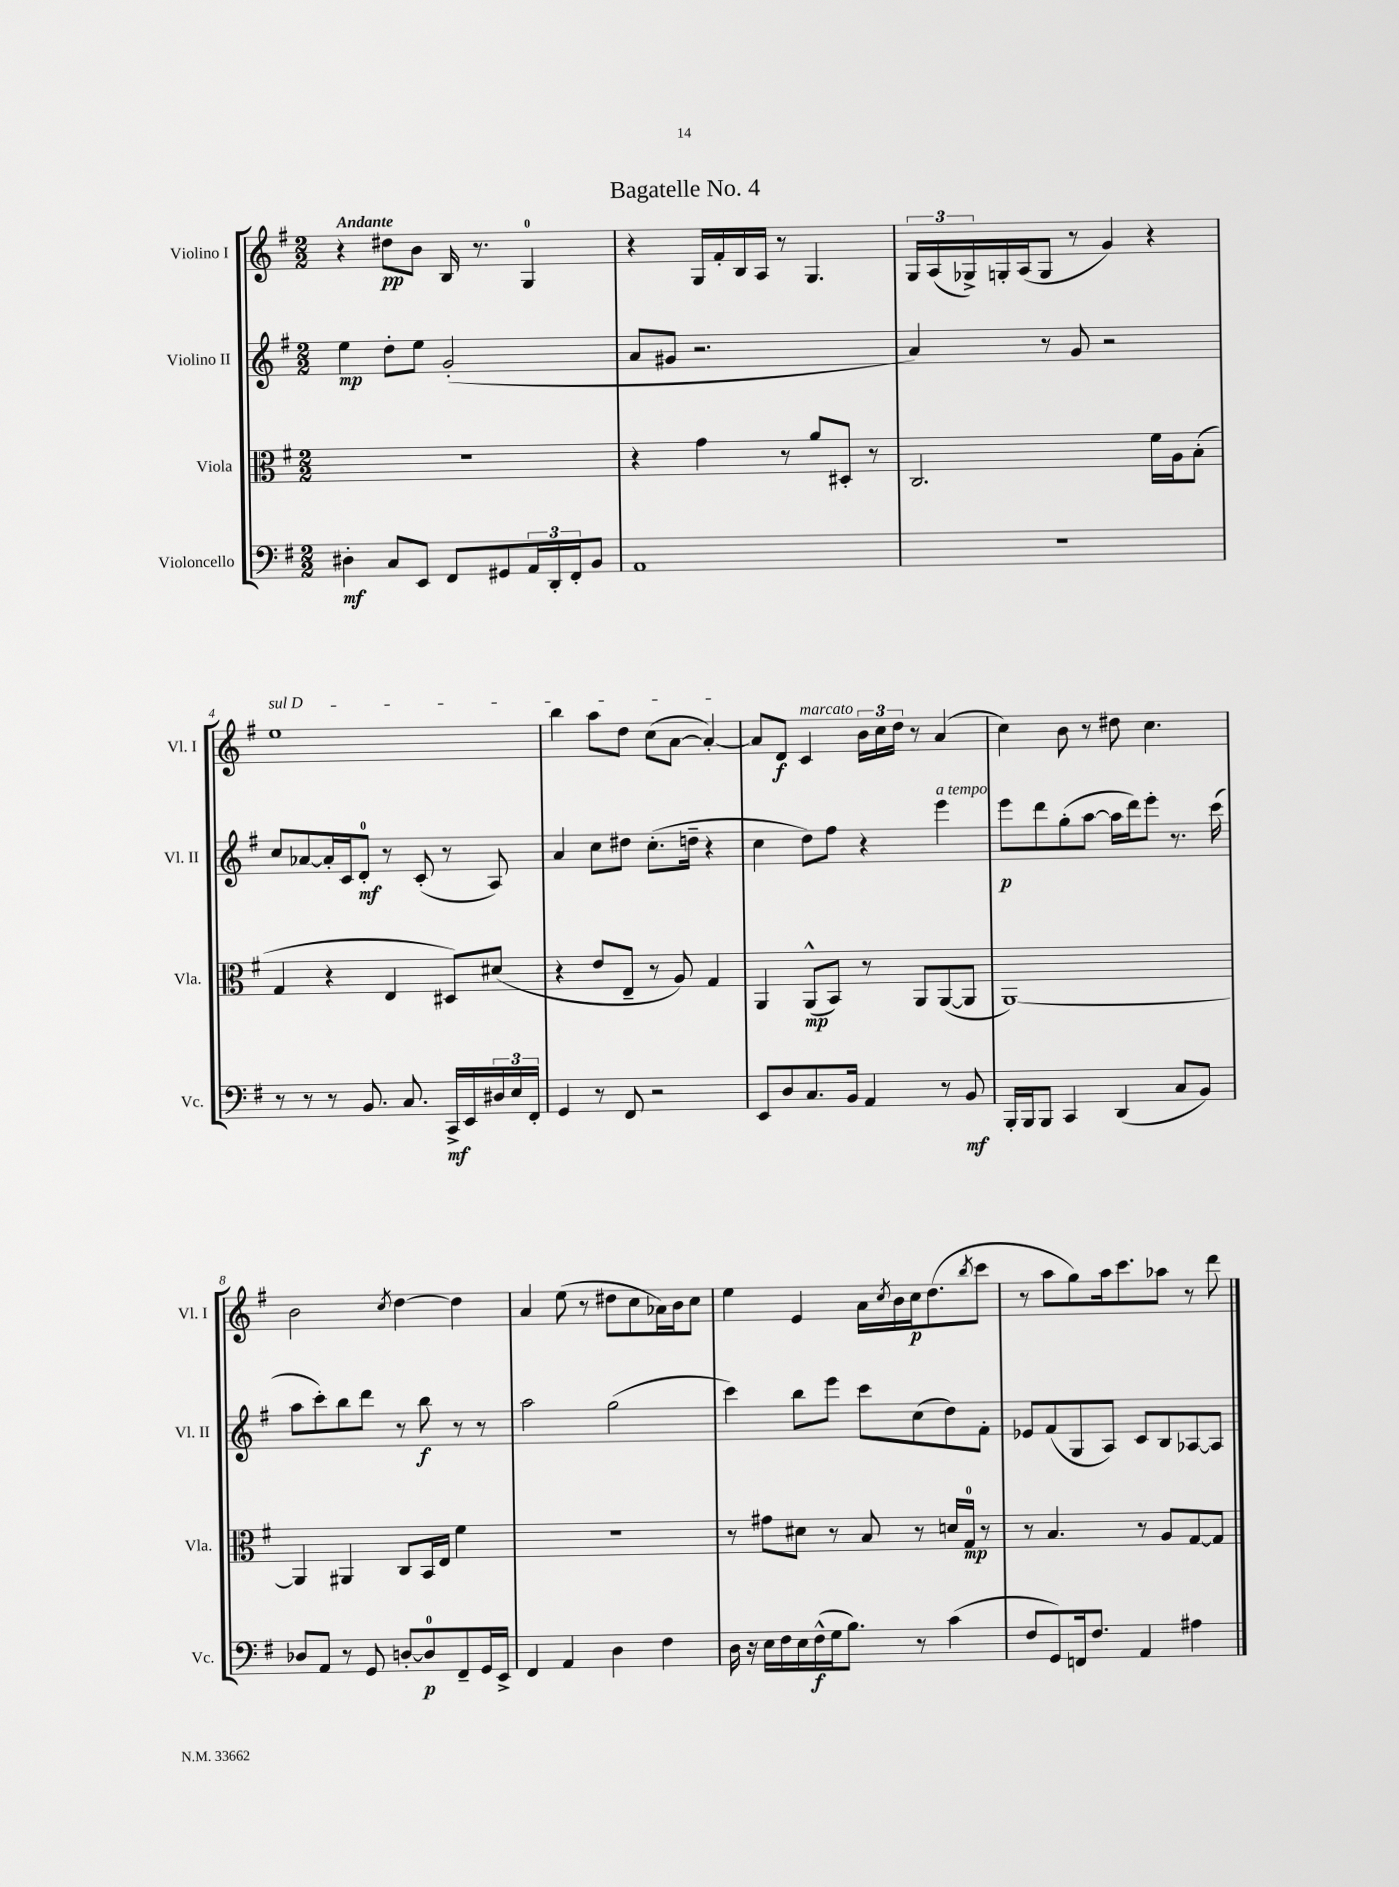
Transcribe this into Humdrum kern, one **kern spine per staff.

**kern	**dynam	**kern	**dynam	**kern	**dynam	**kern	**dynam
*part4	*part4	*part3	*part3	*part2	*part2	*part1	*part1
*staff4	*staff4	*staff3	*staff3	*staff2	*staff2	*staff1	*staff1
*I"Violoncello	*	*I"Viola	*	*I"Violino II	*	*I"Violino I	*
*I'Vc.	*	*I'Vla.	*	*I'Vl. II	*	*I'Vl. I	*
*clefF4	*	*clefC3	*	*clefG2	*	*clefG2	*
*k[f#]	*	*k[f#]	*	*k[f#]	*	*k[f#]	*
*M2/2	*	*M2/2	*	*M2/2	*	*M2/2	*
=1	=1	=1	=1	=1	=1	=1	=1
!	!	!	!	!	!	!LO:TX:a:B:t=Andante	!
4D#X'\	mf	1r	.	4ee\	mp	4r	.
8C/L	.	.	.	8dd'\L	.	8dd#X\L	pp
8EE/J	.	.	.	8ee\J	.	8b\J	.
8FF#/L	.	.	.	(2g'/	.	16B/	.
.	.	.	.	.	.	8.r	.
8GG#X/	.	.	.	.	.	.	.
24AA/L	.	.	.	.	.	4G/	.
24DD'/	.	.	.	.	.	.	.
24FF#'/J	.	.	.	.	.	.	.
8BB/J	.	.	.	.	.	.	.
=2	=2	=2	=2	=2	=2	=2	=2
1AA	.	4r	.	8a/L	.	4r	.
.	.	.	.	8g#X/J	.	.	.
.	.	4g\	.	2.r	.	16G/LL	.
.	.	.	.	.	.	16f#'/	.
.	.	.	.	.	.	16B/	.
.	.	.	.	.	.	16A/JJ	.
.	.	8r	.	.	.	8r	.
.	.	8a/L	.	.	.	4.G/	.
.	.	8D#X'/J	.	.	.	.	.
.	.	8r	.	.	.	.	.
=3	=3	=3	=3	=3	=3	=3	=3
1r	.	2.C/	.	4a/)	.	24G/LL	.
.	.	.	.	.	.	(24A/	.
.	.	.	.	.	.	24G-X^/)	.
.	.	.	.	.	.	16Gn'/	.
.	.	.	.	.	.	(16A/J	.
.	.	.	.	8r	.	8G/J	.
.	.	.	.	8g/	.	8r	.
.	.	.	.	2r	.	4g/)	.
.	.	16f#\LL	.	.	.	4r	.
.	.	16A\J	.	.	.	.	.
.	.	(8B'\J	.	.	.	.	.
!!LO:LB:g=z
=4	=4	=4	=4	=4	=4	=4	=4
!	!	!	!	!	!	!LO:TX:a:i:t=sul D	!
8r	.	4G/	.	8cc/L	.	1ee	.
8r	.	.	.	[8a-X/	.	.	.
8r	.	4r	.	16a-'/L]	.	.	.
.	.	.	.	16c/J	.	.	.
8.BB/	.	.	.	8d'/J	mf	.	.
.	.	4E/	.	8r	.	.	.
8.C/	.	.	.	.	.	.	.
.	.	.	.	(8c'/	.	.	.
16CC^/LL	mf	8D#X/L)	.	8r	.	.	.
16EE/	.	.	.	.	.	.	.
24D#X/	.	(8d#X/J	.	8A/)	.	.	.
24E/	.	.	.	.	.	.	.
24FF#'/JJ	.	.	.	.	.	.	.
=5	=5	=5	=5	=5	=5	=5	=5
4GG/	.	4r	.	4a/	.	4bb\	.
8r	.	8e/L	.	8cc\L	.	8aa\L	.
8FF#/	.	8E~/J	.	8dd#X\J	.	8dd\J	.
2r	.	8r	.	(8.cc'\L	.	(8cc\L	.
.	.	8A/)	.	.	.	[8a\J	.
.	.	.	.	16ddn~\Jk	.	.	.
.	.	4G/	.	4r	.	4a'/_)	.
=6	=6	=6	=6	=6	=6	=6	=6
8EE/L	.	4AA/	.	4cc\	.	8a/L]	.
8D/	.	.	.	.	.	8d/J	f
!	!	!	!	!	!	!LO:TX:a:i:t=marcato	!
8.C/	.	(8AA^^/L	mp	8dd\L)	.	4c/	.
.	.	8BB/J)	.	8ff#\J	.	.	.
16BB/Jk	.	.	.	.	.	.	.
4AA/	.	8r	.	4r	.	24b\LL	.
.	.	.	.	.	.	24cc\	.
.	.	.	.	.	.	24dd\JJ	.
.	.	8AA/L	.	.	.	8r	.
!	!	!	!	!LO:TX:a:i:t=a tempo	!	!	!
8r	.	([8AA/	.	4eee\	.	(4a/	.
8BB/	mf	8AA/J]	.	.	.	.	.
=7	=7	=7	=7	=7	=7	=7	=7
16BBB'/LL	.	[1AA)	.	8eee\L	p	4cc\)	.
16BBB/J	.	.	.	.	.	.	.
8BBB/J	.	.	.	8ddd\	.	.	.
4CC/	.	.	.	(8gg'\	.	8b\	.
.	.	.	.	[8aa\J	.	8r	.
(4DD/	.	.	.	16aa\LL]	.	8dd#X\	.
.	.	.	.	16ddd\J)	.	.	.
.	.	.	.	8eee'\J	.	4.cc\	.
8C/L	.	.	.	8.r	.	.	.
8BB/J)	.	.	.	.	.	.	.
.	.	.	.	(16ccc\	.	.	.
!!LO:LB:g=z
=8	=8	=8	=8	=8	=8	=8	=8
8D-X/L	.	4AA/]	.	8aa\L	.	2b\	.
8AA/J	.	.	.	8ccc'\)	.	.	.
8r	.	4AA#X/	.	8bb\	.	.	.
8GG/	.	.	.	8ddd\J	.	.	.
.	.	.	.	.	.	8qcc/	.
[8Dn'/L	.	8C/L	.	8r	.	[4dd\	.
8D/]	p	16BB/L	.	8bb\	f	.	.
.	.	16E/JJ	.	.	.	.	.
8FF#~/	.	4f#\	.	8r	.	4dd\]	.
16GG/L	.	.	.	8r	.	.	.
16EE^/JJ	.	.	.	.	.	.	.
=9	=9	=9	=9	=9	=9	=9	=9
4FF#/	.	1r	.	2aa\	.	4a/	.
4AA/	.	.	.	.	.	(8ee\	.
.	.	.	.	.	.	8r	.
4D\	.	.	.	(2gg\	.	8dd#X\L	.
.	.	.	.	.	.	8cc\	.
4F#\	.	.	.	.	.	16a-X\L)	.
.	.	.	.	.	.	16b\J	.
.	.	.	.	.	.	8cc\J	.
=10	=10	=10	=10	=10	=10	=10	=10
16D\	.	8r	.	4ccc\)	.	4ee\	.
16r	.	.	.	.	.	.	.
16E\LL	.	8g#X\L	.	.	.	.	.
16F#\	.	.	.	.	.	.	.
16E\	.	8d#X\J	.	8bb\L	.	4e/	.
(16F#^^\	f	.	.	.	.	.	.
16G\J	.	8r	.	8eee\J	.	.	.
8.B\J)	.	.	.	.	.	.	.
.	.	8B/	.	8ccc\L	.	16a\LL	.
.	.	.	.	.	.	8qcc/	.
.	.	.	.	.	.	16b\	.
8r	.	8r	.	(8cc\	.	16cc\J	p
.	.	.	.	.	.	(8.dd\	.
(4c\	.	16dn/LL	.	8dd\)	.	.	.
.	.	16G/JJ	mp	.	.	.	.
.	.	.	.	.	.	8qbb/	.
.	.	8r	.	8f#'\J	.	8ccc\J	.
=11	=11	=11	=11	=11	=11	=11	=11
8F#/L	.	8r	.	8e-X/L	.	8r	.
8GG/)	.	4.B/	.	(8f#/	.	8aa\L	.
16FFn/k	.	.	.	8G/	.	8gg\)	.
8.F#/J	.	.	.	.	.	.	.
.	.	.	.	8A/J)	.	16aa\k	.
.	.	.	.	.	.	8.ccc\	.
4AA/	.	8r	.	8c/L	.	.	.
.	.	8A/L	.	8B/	.	8aa-X\J	.
4A#X\	.	[8G/	.	[8A-X/	.	8r	.
.	.	8G/J]	.	8A-/J]	.	8ddd\	.
==	==	==	==	==	==	==	==
*-	*-	*-	*-	*-	*-	*-	*-
